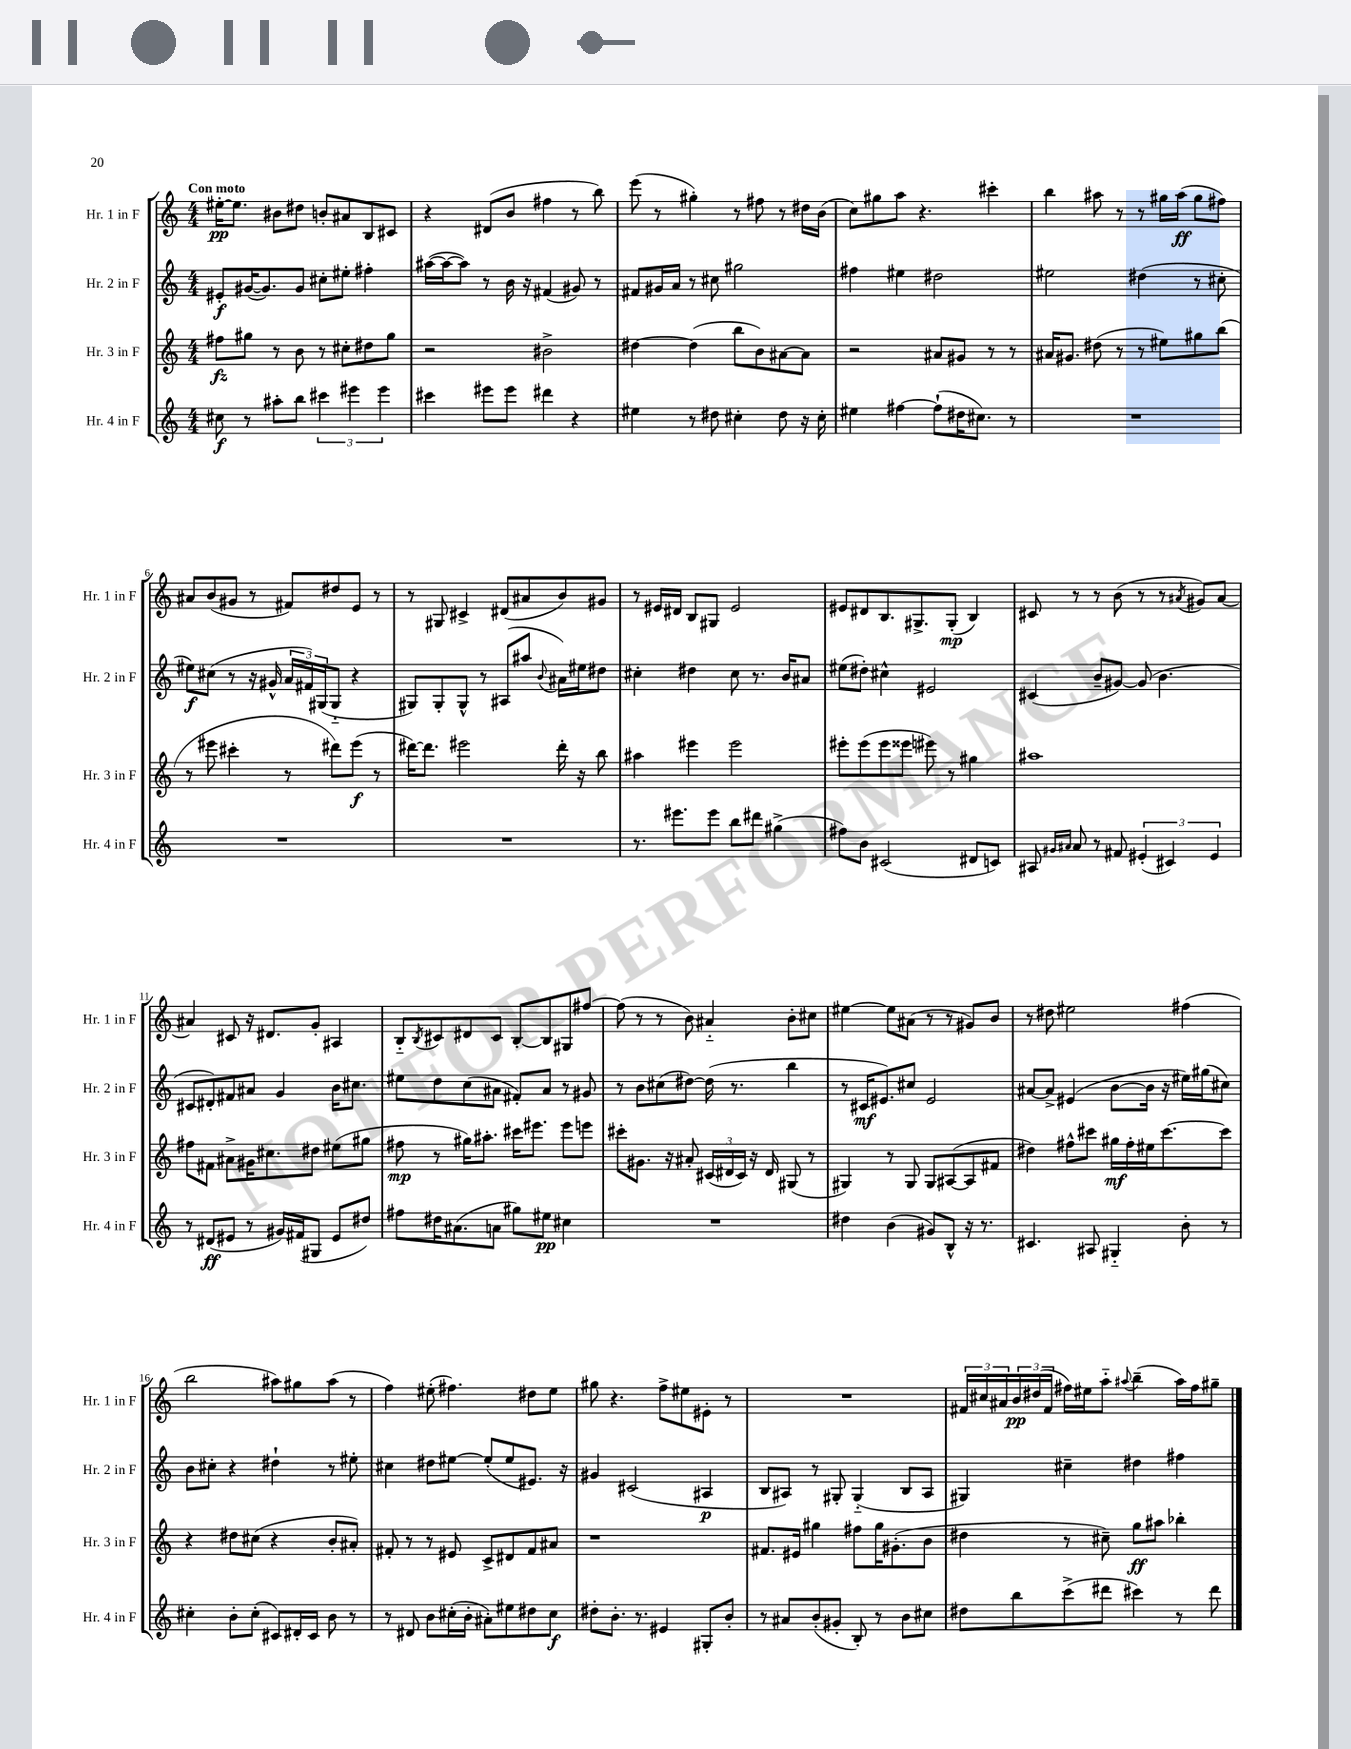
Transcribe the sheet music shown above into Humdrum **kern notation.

**kern	**dynam	**kern	**dynam	**kern	**dynam	**kern	**dynam
*part4	*part4	*part3	*part3	*part2	*part2	*part1	*part1
*staff4	*staff4	*staff3	*staff3	*staff2	*staff2	*staff1	*staff1
*I"Hr. 4 in F	*	*I"Hr. 3 in F	*	*I"Hr. 2 in F	*	*I"Hr. 1 in F	*
*I'Hr. 4 in F	*	*I'Hr. 3 in F	*	*I'Hr. 2 in F	*	*I'Hr. 1 in F	*
*clefG2	*	*clefG2	*	*clefG2	*	*clefG2	*
*k[]	*	*k[]	*	*k[]	*	*k[]	*
*M4/4	*	*M4/4	*	*M4/4	*	*M4/4	*
=1	=1	=1	=1	=1	=1	=1	=1
!	!	!	!	!	!	!LO:TX:a:B:t=Con moto	!
8cc#X\	f	8ff#X\L	fz	8e#X'/L	f	[16ee#X'\KL	pp
.	.	.	.	.	.	8.ee#\J]	.
8r	.	8gg#X\J	.	([16g#X/K	.	.	.
.	.	.	.	8.g#/])	.	.	.
8aa#X'\L	.	8r	.	.	.	8b#X\L	.
8bb\J	.	8b\	.	8g#/J	.	8dd#X\J	.
6ccc#X\	.	8r	.	8cc#X'\L	.	8bn'/L	.
.	.	8cc#X'\L	.	8ee#X'\J	.	8a#X/	.
6eee#X\	.	.	.	.	.	.	.
.	.	8dd#X\	.	4ff#X'\	.	8B/	.
6eee#\	.	.	.	.	.	.	.
.	.	8gg#\J	.	.	.	8c#X/J	.
=2	=2	=2	=2	=2	=2	=2	=2
4ccc#X\	.	2r	.	([16aa#X\LL	.	4r	.
.	.	.	.	16aa#\J_	.	.	.
.	.	.	.	8aa#\J])	.	.	.
8eee#X\L	.	.	.	8r	.	(8d#X/L	.
8eee#\J	.	.	.	16b\	.	8b/J	.
.	.	.	.	16r	.	.	.
4ddd#X\	.	2b#X^\	.	(4f#X/	.	4ff#X\	.
4r	.	.	.	8g#X/)	.	8r	.
.	.	.	.	8r	.	8bb\)	.
=3	=3	=3	=3	=3	=3	=3	=3
4ee#X\	.	[4dd#X\	.	8f#X/L	.	(8eee\	.
.	.	.	.	16g#X/L	.	8r	.
.	.	.	.	16a/JJ	.	.	.
8r	.	(4dd#\]	.	8r	.	4gg#X'\)	.
8dd#X\	.	.	.	8cc#X\	.	.	.
4cc#X'\	.	8bb\L	.	2gg#X\	.	8r	.
.	.	8b\)	.	.	.	8ff#X\	.
8dd#\	.	[8a#X\	.	.	.	8r	.
16r	.	8a#\J]	.	.	.	16dd#X\LL	.
16cc#'\	.	.	.	.	.	(16b\JJ	.
=4	=4	=4	=4	=4	=4	=4	=4
4ee#X\	.	2r	.	4ff#X\	.	8cc\L)	.
.	.	.	.	.	.	8gg#X\	.
[4ff#X\	.	.	.	4ee#X\	.	8aa\J	.
.	.	.	.	.	.	4.r	.
(8ff#`\L]	.	8a#X/L	.	2dd#X\	.	.	.
16dd#X\K	.	8g#X/J	.	.	.	.	.
8.cc#X\J)	.	.	.	.	.	.	.
.	.	8r	.	.	.	4ccc#X'\	.
8r	.	8r	.	.	.	.	.
=5	=5	=5	=5	=5	=5	=5	=5
1r	.	16a#X/KL	.	2ee#X\	.	4bb\	.
.	.	8.g#X/J	.	.	.	.	.
.	.	(8dd#X\	.	.	.	8aa#X\	.
.	.	8r	.	.	.	8r	.
.	.	8r	.	(4dd#X\	.	8r	.
.	.	8ee#X\L)	.	.	.	16gg#X\LL	.
.	.	.	.	.	.	(16aa#\JJ	ff
.	.	8gg#X\	.	8r	.	8gg#\L	.
.	.	(8bb\J	.	8cc#X'\	.	8ff#X\J)	.
!!LO:LB:g=z
=6	=6	=6	=6	=6	=6	=6	=6
1r	.	8r	.	8ee#X\L)	f	8a#X/L	.
.	.	8eee#X\	.	(8cc#X\J	.	(8b/	.
.	.	4ccc#X'\	.	8r	.	8g#X/J	.
.	.	.	.	16r	.	8r	.
.	.	.	.	16g#X^^/	.	.	.
.	.	8r	.	24a/LL	.	8f#X/L)	.
.	.	.	.	24f#X/)	.	.	.
.	.	.	.	(24G#X/J	.	.	.
.	.	8ddd#X\L)	.	8G#/J	.	8dd#X/	.
.	.	(8eee#\J	f	4r	.	8e/J	.
.	.	8r	.	.	.	8r	.
=7	=7	=7	=7	=7	=7	=7	=7
1r	.	[16ddd#X\KL)	.	8G#X/L)	.	8r	.
.	.	8.ddd#\J]	.	.	.	.	.
.	.	.	.	8G#'/	.	8G#X/	.
.	.	2eee#X\	.	8G#^^/J	.	4c#X^/	.
.	.	.	.	8r	.	.	.
.	.	.	.	(8A#X/L	.	(8d#X/L	.
.	.	.	.	8aa#X/J	.	8a#X/	.
.	.	.	.	8qqb/	.	.	.
.	.	16ddd#'\	.	16a#X\LL)	.	8b/)	.
.	.	16r	.	16ee#X\J	.	.	.
.	.	8bb\	.	8dd#X\J	.	8g#X/J	.
=8	=8	=8	=8	=8	=8	=8	=8
8.r	.	4aa#X\	.	4cc#X'\	.	8r	.
.	.	.	.	.	.	16e#X/LL	.
8.eee#X\L	.	.	.	.	.	16d#X/JJ	.
.	.	4eee#X\	.	4dd#X\	.	8B/L	.
8eee#\J	.	.	.	.	.	8G#X/J	.
8bb\L	.	2eee#\	.	8cc#\	.	2e#/	.
8ddd#X\J	.	.	.	8.r	.	.	.
(4gg#X^\	.	.	.	.	.	.	.
.	.	.	.	16b/KL	.	.	.
.	.	.	.	8a#X/J	.	.	.
=9	=9	=9	=9	=9	=9	=9	=9
8ff#X\L)	.	8eee#X'\L	.	(8ee#X\L	.	8e#X/L	.
8b\J	.	(8eee#\	.	8dd#X'\J)	.	8d#X/	.
(2c#X/	.	8eee#\	.	4cc#X^^\	.	8.B/	.
.	.	8eee##X\J	.	.	.	.	.
.	.	.	.	.	.	8.G#X^/	.
.	.	8eee#X\)	.	2e#X/	.	.	.
.	.	8r	.	.	.	(8G#'/J	mp
8d#X/L	.	4gg#X\	.	.	.	4B/)	.
8cn/J)	.	.	.	.	.	.	.
=10	=10	=10	=10	=10	=10	=10	=10
8A#X/	.	1aa#X	.	(4c#X/	.	8c#X/	.
16qqg#X/LL	.	.	.	.	.	.	.
16qqa#X/JJ	.	.	.	.	.	.	.
8a#/	.	.	.	.	.	8r	.
8r	.	.	.	8b~/L	.	8r	.
8f#X/	.	.	.	[8g#X/J)	.	(8b\	.
(6e#X'/	.	.	.	(8g#/]	.	8r	.
.	.	.	.	4.b\	.	8r	.
6c#X/)	.	.	.	.	.	.	.
.	.	.	.	.	.	8qa#X/	.
.	.	.	.	.	.	8g#X/L)	.
6e#/	.	.	.	.	.	.	.
.	.	.	.	.	.	[8a#/J	.
!!LO:LB:g=z
=11	=11	=11	=11	=11	=11	=11	=11
8r	.	8ff#X\L	.	8c#X/L	.	4a#X/]	.
(8d#X/L	ff	8f#X\J	.	8d#X'/)	.	.	.
8e#X/J	.	8a#X^\L	.	8f#X/	.	8c#X/	.
8r	.	16g#X\K	.	8a#X/J	.	16r	.
.	.	8.cc#X\	.	.	.	8.d#X/L	.
16g#X/LL)	.	.	.	4g/	.	.	.
(16f#X/J	.	.	.	.	.	.	.
8G#X/J	.	8dd#X\J	.	.	.	8g'/J	.
8e#/L	.	(8ee#X\L	.	16b\KL	.	4A#X/	.
.	.	.	.	8.cc#X\J	.	.	.
8dd#X/J)	.	8gg#X\J	.	.	.	.	.
=12	=12	=12	=12	=12	=12	=12	=12
8ff#X\L	.	8ff#X\	mp	8ee#X\L	.	8B/L	.
.	.	.	.	.	.	8qB/	.
16dd#X\K	.	8r	.	8dd\	.	8c#X/	.
(8.a#X\	.	.	.	.	.	.	.
.	.	16gg#X\KL)	.	(8cc\	.	8d#X/	.
.	.	8.aa#X'\J	.	.	.	.	.
8an\J	.	.	.	8a#X\J	.	8c#/J	.
8gg#X\L)	.	16ccc#X\KL	.	8f#X'/L)	.	[8B'/L	.
.	.	8.eee#X\J	.	.	.	.	.
8ee#X\J	pp	.	.	8a#/J	.	8B/]	.
4cc#X\	.	8eee#\L	.	8r	.	8G#X/	.
.	.	8eeen\J	.	8g#X/	.	[8ff#X/J	.
=13	=13	=13	=13	=13	=13	=13	=13
1r	.	8ccc#X'\L	.	8r	.	(8ff#\]	.
.	.	8.g#X\J	.	8b\L	.	8r	.
.	.	.	.	(8cc#X\	.	8r	.
.	.	16r	.	.	.	.	.
.	.	8a#X'/	.	[8dd#X\J)	.	8b\)	.
.	.	(24c#X/LL	.	(16dd#\]	.	4a#X/	.
.	.	24d#X/	.	.	.	.	.
.	.	.	.	8.r	.	.	.
.	.	24c#/JJ)	.	.	.	.	.
.	.	16r	.	.	.	.	.
.	.	16d#/	.	.	.	.	.
.	.	(8G#X/	.	4bb\	.	8b'\L	.
.	.	8r	.	.	.	8cc#X\J	.
=14	=14	=14	=14	=14	=14	=14	=14
4dd#X\	.	4G#X/)	.	8r	.	[4ee#X\	.
.	.	.	.	16c#X/KL	mf	.	.
.	.	.	.	8.e#X/)	.	.	.
(4b\	.	8r	.	.	.	8ee#\L]	.
.	.	8G#/	.	8cc#X/J	.	(8a#X\J	.
8g#X/L)	.	8G#/L	.	2e#/	.	8r	.
8B^^/J	.	([8A#X/	.	.	.	8r	.
16r	.	8A#/]	.	.	.	8g#X/L)	.
8.r	.	.	.	.	.	.	.
.	.	8f#X/J	.	.	.	8b/J	.
=15	=15	=15	=15	=15	=15	=15	=15
4.c#X/	.	4dd#X\)	.	[8a#X/L	.	8r	.
.	.	.	.	8a#^/J]	.	8dd#X\	.
.	.	8ff#X^^\L	.	(4e#X/	.	2ee#X\	.
8A#X/	.	8ccc#X\J	.	.	.	.	.
4G#X/	.	16gg#X\LL	mf	[8b\L	.	.	.
.	.	16ff#'\	.	.	.	.	.
.	.	16ee#X\J	.	16b\Jk]	.	.	.
.	.	[8.ccc#\	.	16r	.	.	.
8b'\	.	.	.	16ee#X\LL)	.	(4ff#X\	.
.	.	.	.	(16gg#X\J	.	.	.
8r	.	8ccc#\J]	.	8cc#X\J)	.	.	.
!!LO:LB:g=z
=16	=16	=16	=16	=16	=16	=16	=16
4cc#X'\	.	4r	.	8b\L	.	2bb\	.
.	.	.	.	8cc#X'\J	.	.	.
8b'\L	.	8dd#X\L	.	4r	.	.	.
(8cc#'\J	.	(8cc#X\J	.	.	.	.	.
8c#X/L)	.	4r	.	4dd#X`\	.	8aa#X\L)	.
16d#X'/L	.	.	.	.	.	8gg#X\	.
16c#/JJ	.	.	.	.	.	.	.
8b\	.	8b'/L	.	8r	.	(8aa#\J	.
8r	.	8a#X'/J)	.	8ee#X'\	.	8r	.
=17	=17	=17	=17	=17	=17	=17	=17
8r	.	8f#X'/	.	4cc#X\	.	4ff\)	.
8d#X/	.	8r	.	.	.	.	.
8b\L	.	8r	.	8dd#X\L	.	(8ee#X'\	.
(16cc#X'\L	.	8e#X/	.	[8ee#X\J	.	4.ff#X\)	.
16b'\JJ	.	.	.	.	.	.	.
8a#X'\L)	.	8c^/L	.	(8ee#'/L]	.	.	.
8ee#X\	.	8d#X/	.	8ee#/	.	.	.
8dd#X\	.	8f#/	.	8.e#X/J)	.	8dd#X\L	.
8cc#\J	f	8a#X/J	.	.	.	8ee#\J	.
.	.	.	.	16r	.	.	.
=18	=18	=18	=18	=18	=18	=18	=18
8dd#X'\L	.	1r	.	4g#X/	.	8gg#X\	.
8.b'\J	.	.	.	.	.	4.r	.
.	.	.	.	(2c#X/	.	.	.
8.r	.	.	.	.	.	.	.
4e#X/	.	.	.	.	.	8ff^\L	.
.	.	.	.	.	.	8ee#X\	.
8G#X'/L	.	.	.	4A#X/	p	8e#X'\J	.
8b'/J	.	.	.	.	.	8r	.
=19	=19	=19	=19	=19	=19	=19	=19
8r	.	8.f#X/L	.	8B/L	.	1r	.
8a#X/L	.	.	.	8A#X/J)	.	.	.
.	.	16e#X/Jk	.	.	.	.	.
(8b'/	.	4gg#X\	.	8r	.	.	.
8g#X'/J	.	.	.	8G#X'/	.	.	.
8B'/)	.	8ff#X\L	.	(4G#/	.	.	.
8r	.	16gg#\K	.	.	.	.	.
.	.	(8.g#X'\	.	.	.	.	.
8b\L	.	.	.	8B/L	.	.	.
8cc#X\J	.	8b\J	.	8A#/J	.	.	.
=20	=20	=20	=20	=20	=20	=20	=20
8dd#X\L	.	4dd#X\	.	4G#X/)	.	24f#X/LL	.
.	.	.	.	.	.	24cc#X/	.
.	.	.	.	.	.	24a#X/	.
8bb\	.	.	.	.	.	24b/	pp
.	.	.	.	.	.	(24dd#X/	.
.	.	.	.	.	.	24f#/JJ	.
(8ccc^\	.	8r	.	4cc#X~\	.	16ff#X\LL)	.
.	.	.	.	.	.	16ee#X\J	.
8ddd#X\J	.	8cc#X~\)	.	.	.	8aa\J	.
.	.	.	.	.	.	8qqaa#X/	.
4ccc#X\)	.	8gg\L	ff	4dd#X\	.	(4bb~\	.
.	.	8aa#X\J	.	.	.	.	.
8r	.	4bb-X'\	.	4ff#X\	.	16aa#\LL)	.
.	.	.	.	.	.	16ff#\J	.
8ddd#\	.	.	.	.	.	8gg#X~\J	.
==	==	==	==	==	==	==	==
*-	*-	*-	*-	*-	*-	*-	*-
